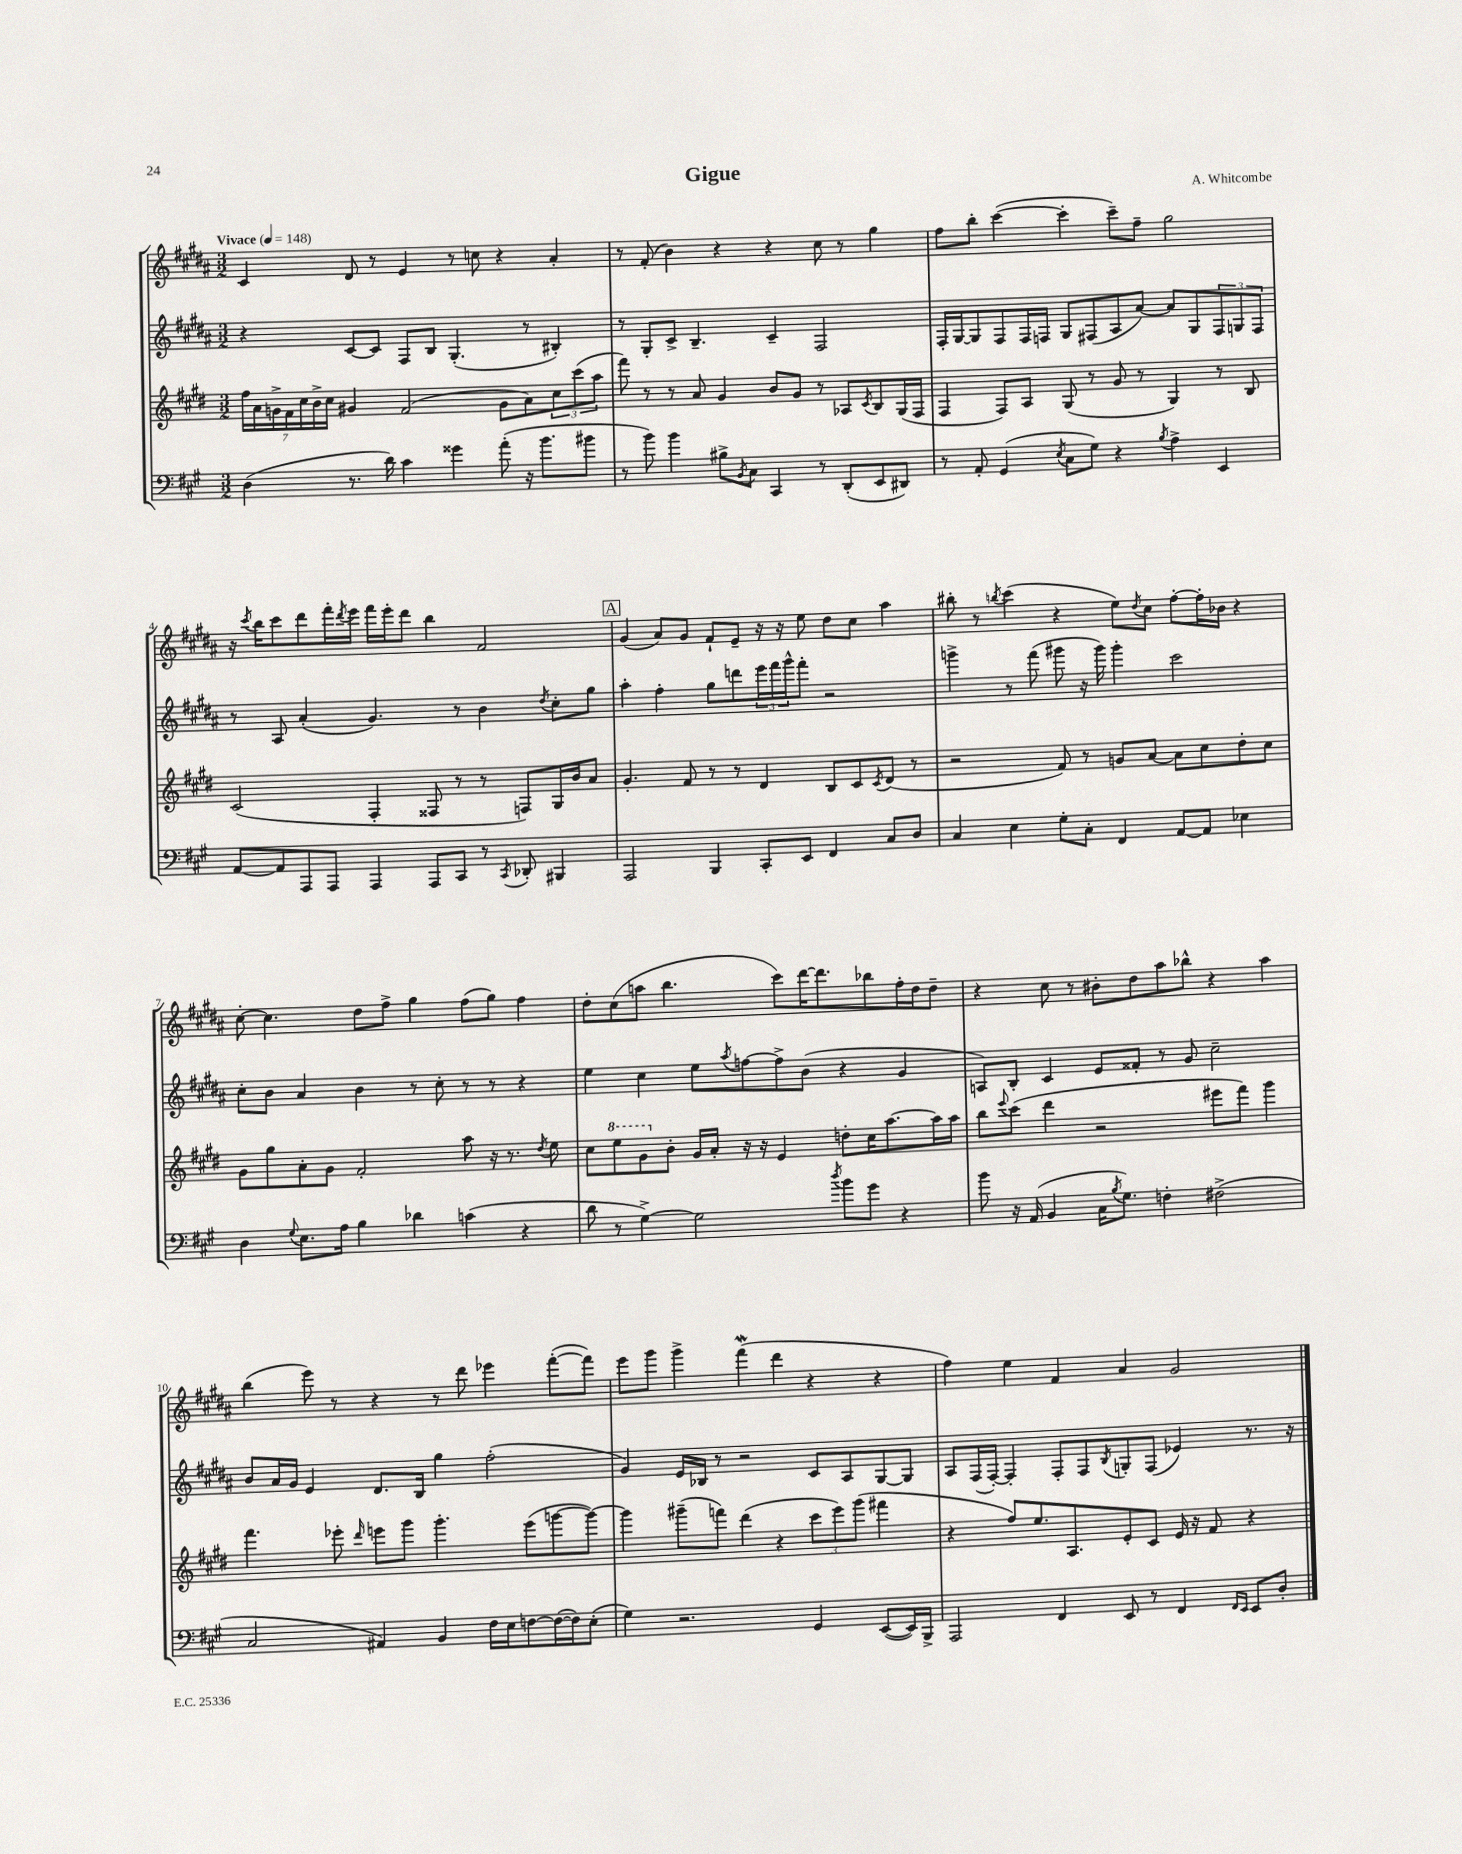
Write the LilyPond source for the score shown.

\header { title = "Gigue" composer = "A. Whitcombe" }
<<
\new StaffGroup <<
\new Staff = "s0" {
    \clef treble \key b \major \numericTimeSignature \time 3/2 \tempo "Vivace" 4 = 148
    cis'4 dis'8 r8 e'4 r8 c''8 r4 ais'4-. |
    r8 fis'8-.( b'4) r4 r4 cis''8 r8 gis''4 |
    fis''8 b''8-. cis'''4~( cis'''4-. cis'''8--) fis''8-- gis''2 |
    r16 \acciaccatura { cis'''8 } b''16 cis'''8 dis'''8 fis'''16-. \acciaccatura { dis'''8 } e'''16 fis'''16 e'''16-. dis'''8 b''4 fis'2 |
    \mark \markup { \box "A" } gis'4( ais'8) gis'8 fis'8-! e'8-- r16 r16 e''8 dis''8 cis''8 ais''4 |
    bis''8-. r8 \acciaccatura { b''8 } cis'''4( r4 e''8) \acciaccatura { dis''8 } cis''8 fis''8~-. fis''16-. bes'16 r4 |
    cis''8~-. cis''4. dis''8 fis''8-> gis''4 fis''8( gis''8) fis''4 |
    dis''8-. cis''8( a''8 b''4. cis'''8) dis'''16~ dis'''8. bes''8 fis''16-. dis''16 dis''8-- |
    r4 cis''8 r8 bis'8-. dis''8 ais''8 bes''8-^ r4 ais''4 |
    b''4( e'''8) r8 r4 r8 dis'''8 ees'''4 fis'''8~-.( fis'''8) |
    e'''8 gis'''8 gis'''4-> fis'''4\mordent( dis'''4 r4 r4 |
    fis''4) e''4 fis'4 ais'4 gis'2 \bar "|." |
}
\new Staff = "s1" {
    \clef treble \key b \major \numericTimeSignature \time 3/2
    r4 cis'8~ cis'8 fis8 b8 gis4.-.( r8 bis4-.) |
    r8 gis8-. cis'8-> b4.-- cis'4-- fis2 |
    fis16-. gis16~ gis8 fis8 fis16 f16 gis8 fis8( ais8 ais'8~) ais'8 gis8 \tuplet 3/2 { fis8 g8 fis8 } |
    r8 ais8 ais'4-.( gis'4.) r8 b'4 \acciaccatura { dis''8 } cis''8-. gis''8 |
    \mark \markup { \box "A" } ais''4-. fis''4-. gis''8 d'''8 \tuplet 3/2 { e'''16 fis'''16 gis'''16-^ } fis'''8-. r2 |
    g'''4-> r8 fis'''8( gis'''8 r16 gis'''16) gis'''4-. cis'''2 |
    cis''8-. b'8 ais'4 b'4 r8 cis''8-. r8 r8 r4 |
    e''4 cis''4 e''8 \acciaccatura { ais''8 } f''8~ f''8-> b'8( r4 gis'4 |
    a8) b8-. cis'4 e'8 fisis'8-. r8 gis'8 cis''2-- |
    b'8 ais'16 gis'16 e'4 dis'8. b16 gis''4 fis''2-.( |
    gis'4) e'16 bes16 r8 r2 cis'8 ais8 gis8~ gis8 |
    ais8 fis16( fis16~-.) fis4-. fis8-. fis8 \acciaccatura { b8 } g8-. fis8( ees'4) r8. r16 \bar "|." |
}
\new Staff = "s2" {
    \clef treble \key e \major \numericTimeSignature \time 3/2
    \tuplet 7/4 { fis''16 a'16 g'16-> fis'16 cis''16 b'16-> cis''16 } gis'4 fis'2( gis'8 a'8) \tuplet 3/2 { cis''8 cis'''8( a''8 } |
    fis'''8) r8 r8 a'8 gis'4 b'8 gis'8 r8 aes8 \acciaccatura { cis'8 } b8 gis16( fis16 |
    fis4 fis8) a8 gis8( r8 gis'8 r8 gis4) r8 b8 |
    cis'2( fis4-. fisis8 r8 r8 f8) gis16 b'16 a'8 |
    \mark \markup { \box "A" } gis'4.-. fis'8 r8 r8 dis'4 b8 cis'8 \acciaccatura { cis'8 } dis'8( r8 |
    r2 fis'8) r8 g'8 a'8~ a'8 cis''8 dis''8-. cis''8 |
    gis'8 gis''8 a'8-. gis'8 fis'2-. a''8 r16 r8. \acciaccatura { dis''8 } e''8 |
    cis''8 \ottava #1 e'''8 gis''8 \ottava #0 b'8-. gis'16 a'16-. r16 r16 e'4 d''8-. cis''16 a''8.~ a''16 a''16 |
    b''8 \appoggiatura { e'''8 } cis'''8( dis'''4 r2 eis'''8 fis'''8) gis'''4 |
    fis'''4. ees'''8-. \grace { dis'''16 } e'''8 gis'''8 gis'''4.-. e'''8( g'''8~ g'''8~) |
    g'''4 gis'''8--( f'''8) dis'''4( r4 \tuplet 3/2 { cis'''8 e'''8) gis'''8( } fis'''4 |
    r4 fis''8) e''8. a8. e'8-. cis'8 e'16 r16 fis'8 r4 \bar "|." |
}
\new Staff = "s3" {
    \clef bass \key a \major \numericTimeSignature \time 3/2
    d4( r8. d'16) cis'4 gisis'4 a'8-.( r16 b'8. bis'8 |
    r8 b'8) b'4 bis8-> \acciaccatura { b,8 } cis8 cis,4 r8 d,8-.( e,8 dis,8) |
    r8 a,8-. gis,4( \acciaccatura { e8 } cis8 gis8) r4 \acciaccatura { b8 } a4-> e,4 |
    a,8~ a,8 a,,8 a,,8 a,,4 a,,8 cis,8 r8 \acciaccatura { cis,8 } des,8-. bis,,4 |
    \mark \markup { \box "A" } a,,2 b,,4 cis,8-. e,8 fis,4 cis8 d8 |
    cis4 e4 gis8-. cis8-. fis,4 a,8~ a,8 ees4 |
    d4 \appoggiatura { gis8 } e8. a16 b4 des'4 c'4( r4 |
    d'8 r8 gis4~->) gis2 \acciaccatura { d''8 } b'8 gis'8 r4 |
    b'8 r16 a,16( b,4 cis16 \acciaccatura { b8 } gis8.) f4-. fis2->( |
    cis2 ais,4) b,4 fis16 e16 f8~ f16~( f16) e8-.( |
    gis4) r2. gis,4 e,8~( e,16) b,,16-> |
    a,,2 fis,4 e,8 r8 fis,4 \grace { fis,16 e,16 } e,8 d8-. \bar "|." |
}
>>
>>
